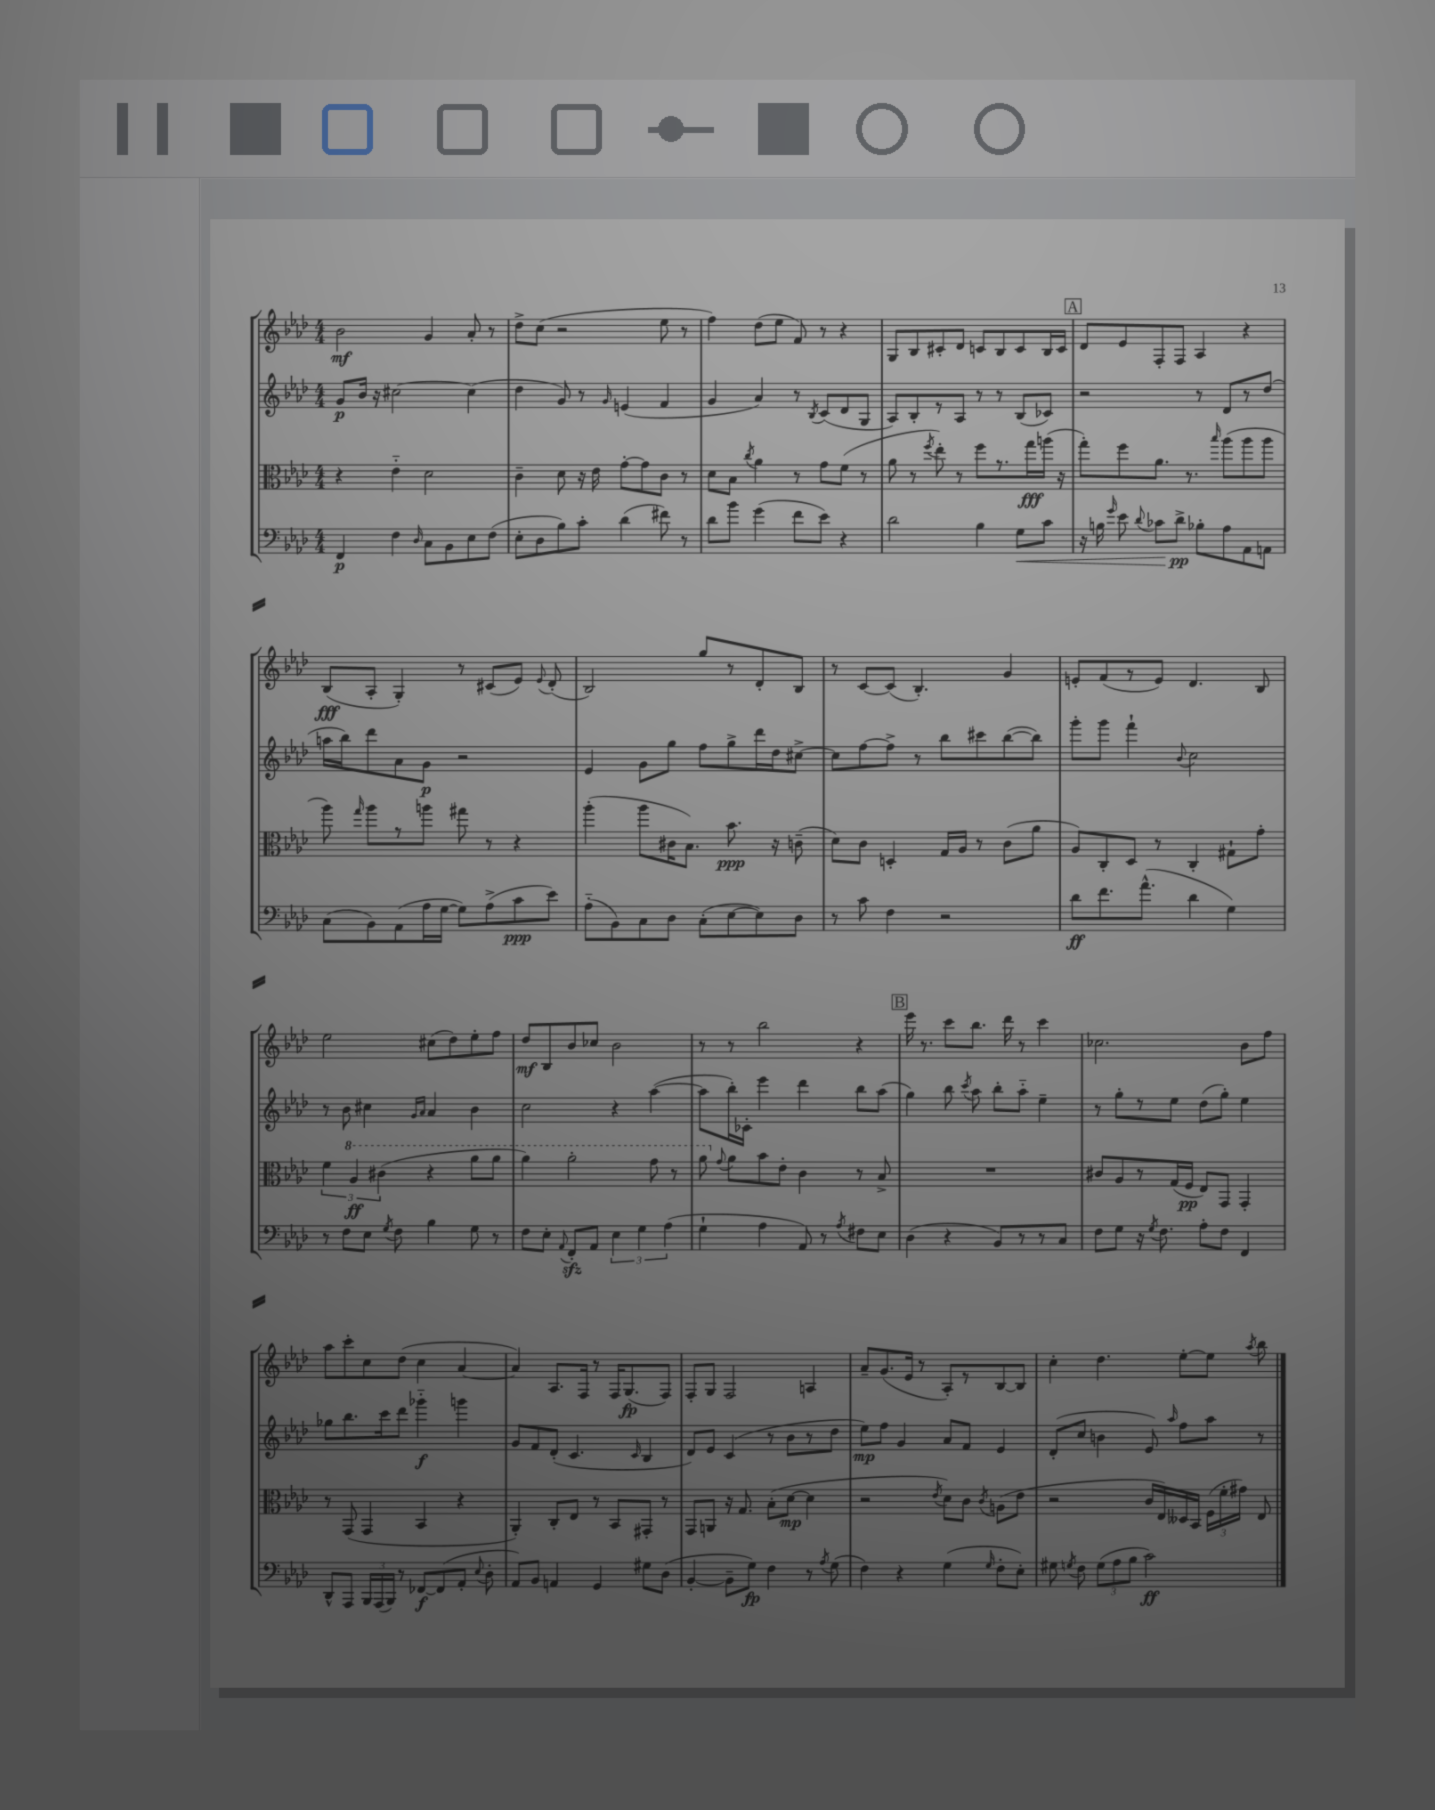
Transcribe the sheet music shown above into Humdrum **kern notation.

**kern	**dynam	**kern	**dynam	**kern	**dynam	**kern	**dynam
*part4	*part4	*part3	*part3	*part2	*part2	*part1	*part1
*staff4	*staff4	*staff3	*staff3	*staff2	*staff2	*staff1	*staff1
*clefF4	*	*clefC3	*	*clefG2	*	*clefG2	*
*k[b-e-a-d-]	*	*k[b-e-a-d-]	*	*k[b-e-a-d-]	*	*k[b-e-a-d-]	*
*M4/4	*	*M4/4	*	*M4/4	*	*M4/4	*
=1	=1	=1	=1	=1	=1	=1	=1
4FF/	p	4r	.	8g/L	p	2b-\	mf
.	.	.	.	16b-/Jk	.	.	.
.	.	.	.	16r	.	.	.
4F\	.	4e-\	.	[2cc#X\	.	.	.
16qqD-/	.	.	.	.	.	.	.
8C\L	.	2d-\	.	.	.	4g/	.
8BB-\	.	.	.	.	.	.	.
8E-\	.	.	.	(4cc#\]	.	8a-'/	.
(8F\J	.	.	.	.	.	8r	.
=2	=2	=2	=2	=2	=2	=2	=2
8E-'\L	.	4c~\	.	4dd-\	.	8dd-^\L	.
8D-\	.	.	.	.	.	(8cc\J	.
8B-\)	.	8d-\	.	8g/)	.	2r	.
8c'\J	.	16r	.	8r	.	.	.
.	.	16e-\	.	.	.	.	.
.	.	.	.	16qqg/	.	.	.
(4d-\	.	[8g'\L	.	(4en/	.	.	.
.	.	8g\]	.	.	.	.	.
8f#X\)	.	8c\J	.	4f/	.	8ee-\	.
8r	.	8r	.	.	.	8r	.
=3	=3	=3	=3	=3	=3	=3	=3
8d-\L	.	8d-\L	.	4g/	.	4ff\)	.
8b-\J	.	8B-\J	.	.	.	.	.
.	.	8qcc/	.	.	.	.	.
(4g\	.	4a-\	.	4a-/)	.	(8dd-\L	.
.	.	.	.	.	.	8ee-\J	.
8f\L	.	8r	.	8r	.	8f/)	.
.	.	.	.	8qB-/	.	.	.
8e-\J)	.	8g\L	.	(8c/L	.	8r	.
4r	.	(8f\J	.	8d-/	.	4r	.
.	.	8r	.	8G/J	.	.	.
=4	=4	=4	=4	=4	=4	=4	=4
2d-\	.	8a-\	.	8A-/L)	.	8G/L	.
.	.	8r	.	8B-'/	.	8B-/	.
.	.	8qff/	.	.	.	.	.
.	.	8ee-'\)	.	8r	.	8c#X'/	.
.	.	8r	.	8A-/J	.	8d-/J	.
4B-\	.	8ff\L	.	8r	.	8cn/L	.
.	.	8.r	.	8r	.	8B-/	.
!	!LO:HP:b	!	!	!	!	!	!
8G\L	<	.	.	(8B-/L	.	8c/	.
.	.	16gg\L	fff	.	.	.	.
8c\J	.	(16aan\JJ	.	8c-X/J)	.	16B-/L	.
.	.	16r	.	.	.	16c/JJ	.
!!LO:REH:place=s1:t=A
=5	=5	=5	=5	=5	=5	=5	=5
16r	.	8gg'\L)	.	2r	.	8d-/L	.
16Bn\	.	.	.	.	.	.	.
16qqg/	.	.	.	.	.	.	.
8e-\	.	8ff\	.	.	.	8e-/	.
8qqd-/	.	.	.	.	.	.	.
8c-X\L	.	8.a-\J	.	.	.	8F'/	.
8d-^\J	pp	.	.	.	.	8F/J	.
.	.	8.r	.	.	.	.	.
8B-X'\L	[	.	.	8r	.	4A-/	.
.	.	16qqbb-/	.	.	.	.	.
8A-\	.	(8aa-\L	.	8d-/L	.	.	.
8AA-\	.	8aa-\	.	8r	.	4r	.
8AAn\J	.	8aa-\J	.	(8dd-/J	.	.	.
!!LO:LB:g=z
=6	=6	=6	=6	=6	=6	=6	=6
(8C\L	.	8aa-\)	.	16aan\LL	.	(8B-/L	fff
.	.	.	.	16bb-\J)	.	.	.
.	.	16qqgg/	.	.	.	.	.
8BB-\)	.	8aa-\L	.	8ddd-\	.	8A-'/J	.
(8AA-\	.	8r	.	8a-\	.	4G'/)	.
16A-\L	.	8aan\J	.	8g\J	p	.	.
[16G\JJ	.	.	.	.	.	.	.
8G\L])	.	8gg#X\	.	2r	.	8r	.
(8A-^\	.	8r	.	.	.	(8c#X/L	.
8c\	ppp	4r	.	.	.	8e-/J)	.
.	.	.	.	.	.	8qqe-/	.
8e-\J)	.	.	.	.	.	(8d-'/	.
=7	=7	=7	=7	=7	=7	=7	=7
(8A-\L	.	(4aa-'\	.	4e-/	.	2B-/)	.
8BB-\)	.	.	.	.	.	.	.
8C\	.	8aa-\L	.	8g\L	.	.	.
8D-\J	.	16c#X\K	.	8gg\J	.	.	.
.	.	8.B-\J)	.	.	.	.	.
(8C'\L	.	.	.	8ff\L	.	8gg/L	.
[8E-\	.	8.b-\	ppp	8gg^\	.	8r	.
8E-\])	.	.	.	16ddd-\L	.	8d-'/	.
.	.	16r	.	16dd-\J	.	.	.
8D-\J	.	(8cn~\	.	[8cc#X^\J	.	8B-/J	.
=8	=8	=8	=8	=8	=8	=8	=8
8r	.	8d-\L)	.	8cc#\L]	.	8r	.
8c\	.	8c\J	.	[8ff\	.	[8c/L	.
4F\	.	4Dn'/	.	8ff^\J]	.	(8c/J]	.
.	.	.	.	8r	.	4.B-'/)	.
2r	.	16G/LL	.	8bb-\L	.	.	.
.	.	16A-/JJ	.	.	.	.	.
.	.	8r	.	8ccc#X\	.	.	.
.	.	(8c\L	.	([8bb-\	.	4g/	.
.	.	8a-\J	.	8bb-\J])	.	.	.
=9	=9	=9	=9	=9	=9	=9	=9
8d-\L	ff	8A-/L)	.	8ggg'\L	.	8en'/L	.
8.f\	.	8C'/	.	8ggg\J	.	(8f/	.
.	.	8D-/J	.	4fff`\	.	8r	.
(8.a-^^\J	.	.	.	.	.	.	.
.	.	8r	.	.	.	8e/J)	.
.	.	.	.	8qqb-/	.	.	.
4d-\	.	4C'/	.	2cc\	.	4.d-/	.
4G\)	.	8G#X`\L	.	.	.	.	.
.	.	8g'\J	.	.	.	8B-/	.
!!LO:LB:g=z
=10	=10	=10	=10	=10	=10	=10	=10
8r	.	6f\	.	8r	.	2ee-\	.
8F\L	.	.	.	8b-\	.	.	.
*	*	*8va	*	*	*	*	*
.	.	6a-/	ff	.	.	.	.
8E-\J	.	.	.	4cc#X\	.	.	.
.	.	(6cc#X\	.	.	.	.	.
8qG/	.	.	.	.	.	.	.
8F\	.	.	.	.	.	.	.
.	.	.	.	16qqg/LL	.	.	.
.	.	.	.	16qqa-/JJ	.	.	.
4B-\	.	4r	.	4a-/	.	(8cc#X\L	.
.	.	.	.	.	.	8dd-\)	.
8G\	.	8aa-\L	.	4b-\	.	8ee-'\	.
8r	.	8aa-\J	.	.	.	8ff\J	.
=11	=11	=11	=11	=11	=11	=11	=11
8F\L	.	4aa-\)	.	2cc\	.	8dd-/L	mf
8E-'\J	.	.	.	.	.	8B-/	.
8qqAA-/	.	.	.	.	.	.	.
8FFzz'/L	.	2aa-'\	.	.	.	8b-/	.
8AA-/J	.	.	.	.	.	8cc-X/J	.
6E-\	.	.	.	4r	.	2b-\	.
6G\	.	.	.	.	.	.	.
.	.	8gg\	.	([4aa-\	.	.	.
(6A-\	.	.	.	.	.	.	.
.	.	8r	.	.	.	.	.
=12	=12	=12	=12	=12	=12	=12	=12
4G`\	.	8aa-\	.	8aa-\L]	.	8r	.
*	*	*X8va	*	*	*	*	*
.	.	8qqg/	.	.	.	.	.
.	.	8a-\L	.	16bb-'\L)	.	8r	.
.	.	.	.	16c-X'\JJ	.	.	.
4A-\	.	8b-\	.	4eee-\	.	2bb-\	.
.	.	8e-'\J	.	.	.	.	.
8AA-/)	.	4c\	.	4ddd-\	.	.	.
8r	.	.	.	.	.	.	.
8qA-/	.	.	.	.	.	.	.
8F#X\L	.	8r	.	8bb-\L	.	4r	.
8E-\J	.	8B-^/	.	(8aa-\J	.	.	.
!!LO:REH:place=s1:t=B
=13	=13	=13	=13	=13	=13	=13	=13
(4D-\	.	1r	.	4gg\)	.	16eee-\	.
.	.	.	.	.	.	8.r	.
4r	.	.	.	8bb-\	.	8ccc\L	.
.	.	.	.	8qccc/	.	.	.
.	.	.	.	8aa-\	.	8.bb-\J	.
8BB-/L)	.	.	.	8bb-'\L	.	.	.
.	.	.	.	.	.	16ddd-\	.
8r	.	.	.	8aa-\J	.	8r	.
8r	.	.	.	4ee-~\	.	4ccc\	.
8C/J	.	.	.	.	.	.	.
=14	=14	=14	=14	=14	=14	=14	=14
8F\L	.	8c#X/L	.	8r	.	2.cc-X\	.
8G\J	.	8A-/	.	8gg'\L	.	.	.
16r	.	8r	.	8r	.	.	.
8qG/	.	.	.	.	.	.	.
8.F\	.	.	.	.	.	.	.
.	.	(16G/L	.	8ee-\J	.	.	.
.	.	16F/JJ	pp	.	.	.	.
8A-'\L	.	8E-/L)	.	(8dd-\L	.	.	.
8F\J	.	8GG/J	.	8gg'\J)	.	.	.
4FF/	.	4GG'/	.	4ee-\	.	8b-\L	.
.	.	.	.	.	.	8ff\J	.
!!LO:LB:g=z
=15	=15	=15	=15	=15	=15	=15	=15
8DD-^^/L	.	8r	.	8gg-X\L	.	8aa-\L	.
8AAA-/J	.	(8GG/	.	8.bb-\	.	8ccc'\	.
24BBB-/LL	.	4GG/	.	.	.	8cc\	.
(24AAA-/	.	.	.	.	.	.	.
.	.	.	.	16ccc\k	.	.	.
24BBB-/JJ)	.	.	.	.	.	.	.
8r	.	.	.	8ddd-\J	.	(8dd-\J	.
[8FF-X/L	f	4BB-/	.	4ggg-X\	f	4cc\	.
(8FF-/]	.	.	.	.	.	.	.
8AA-'/J	.	4r	.	4gggn\	.	[4a-/	.
8qqE-/	.	.	.	.	.	.	.
8D-'\	.	.	.	.	.	.	.
=16	=16	=16	=16	=16	=16	=16	=16
8AA-/L)	.	4AA-'/)	.	8g/L	.	4a-/])	.
8BB-/J	.	.	.	8f/	.	.	.
4AAn/	.	8C'/L	.	(8d-'/J	.	8.A-/L	.
.	.	8E-/J	.	4.c/	.	.	.
.	.	.	.	.	.	16F/Jk	.
4GG/	.	8r	.	.	.	8r	.
.	.	8BB-/L	.	.	.	16F/KL	.
.	.	.	.	.	.	(8.G/	fp
.	.	.	.	16qqc/	.	.	.
8G#X\L	.	8GG#X'/J	.	4B-/	.	.	.
(8D-\J	.	8r	.	.	.	8F/J)	.
=17	=17	=17	=17	=17	=17	=17	=17
[4BB-'/	.	8GG/L	.	8d-/L)	.	8F'/L	.
.	.	8AAn/J	.	8e-/J	.	8G/J	.
8BB-~\L]	.	16r	.	(4c/	.	2F/	.
.	.	8.G/	.	.	.	.	.
8G\J)	fp	.	.	.	.	.	.
4F\	.	(8B-'\L	.	8r	.	.	.
.	.	[8d-\J	mp	8b-\L	.	.	.
8r	.	4d-\]	.	8r	.	4An/	.
8qA-/	.	.	.	.	.	.	.
(8G\	.	.	.	8dd-\J	.	.	.
=18	=18	=18	=18	=18	=18	=18	=18
4F\)	.	2r	.	8ee-\L)	mp	8a-~/L	.
.	.	.	.	8ff\J	.	(8.g/	.
4r	.	.	.	4g/	.	.	.
.	.	.	.	.	.	16e-/Jk	.
.	.	.	.	.	.	8r	.
.	.	8qe-/	.	.	.	.	.
(4G\	.	8d-\L)	.	8a-/L	.	8A-'/L)	.
.	.	8c\J	.	8f/J	.	8r	.
16qqG/	.	8qc/	.	.	.	.	.
8F'\L	.	(8An\L	.	4e-/	.	[8B-/	.
8E-'\J)	.	8e-\J	.	.	.	8B-/J]	.
=19	=19	=19	=19	=19	=19	=19	=19
8G#X\	.	2r	.	(8d-'/L	.	4cc'\	.
8qGn/	.	.	.	.	.	.	.
8F\	.	.	.	8cc/J	.	.	.
(12G\L	.	.	.	4bn\	.	4.dd-\	.
12A-\	.	.	.	.	.	.	.
12B-\J	.	.	.	.	.	.	.
2c\)	ff	16c/LL	.	8e-/)	.	.	.
.	.	16E-/)	.	.	.	.	.
.	.	.	.	16qqaa-/	.	.	.
.	.	16D--X/	.	8ff\L	.	[8ee-'\L	.
.	.	16BB-/JJ	.	.	.	.	.
.	.	(24F\LL	.	8aa-\J	.	8ee-\J]	.
.	.	24f'\	.	.	.	.	.
.	.	24g#X\JJ)	.	.	.	.	.
.	.	.	.	.	.	8qaa-/	.
.	.	8E-/	.	8r	.	8bb-\	.
==	==	==	==	==	==	==	==
*-	*-	*-	*-	*-	*-	*-	*-
